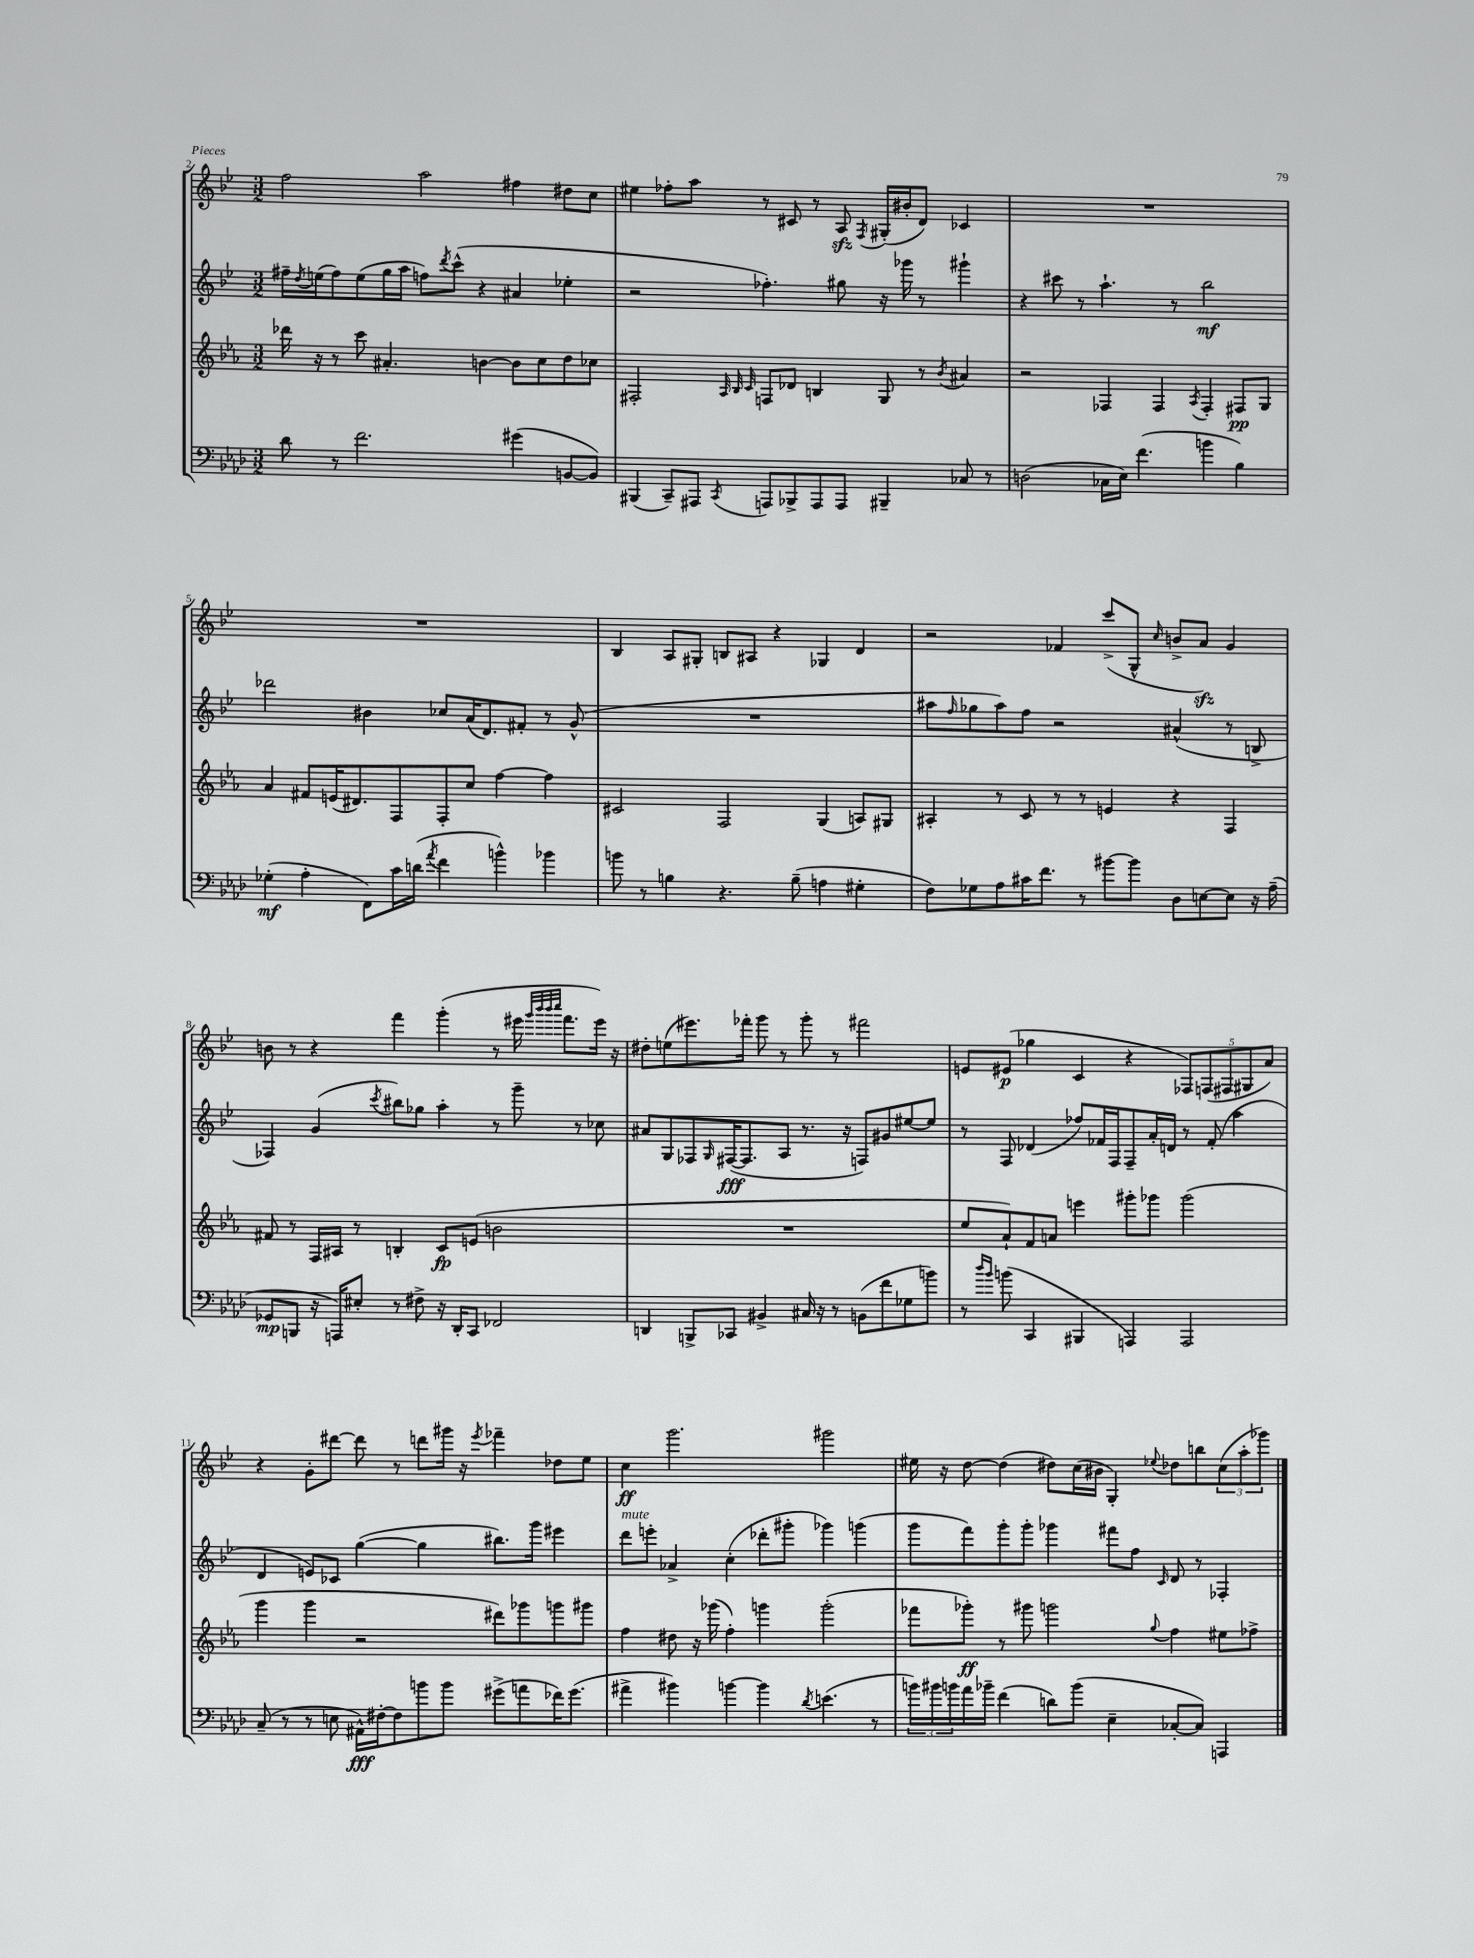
<<
\new StaffGroup <<
\new Staff = "s0" {
    \clef treble \key bes \major \numericTimeSignature \time 3/2
    f''2 a''2 fis''4 dis''8 c''8 |
    eis''4 fes''8-. a''8 r8 cis'8 r8 a8\sfz \acciaccatura { f8 } gis16-.( bis'16-. d'8) ces'4 |
    R1. |
    R1. |
    bes4 a8 gis8-. b8 ais8 r4 ges4 d'4 |
    r2 fes'4 c'''8->( g8-^ \grace { c''16 } b'8-> a'8\sfz) g'4 |
    b'8 r8 r4 f'''4 g'''4-.( r8 eis'''16 \grace { g'''32 bes'''32 bes'''32 c''''32 } f'''8. eis'''16) r16 |
    dis''8-. e''8( eis'''8.) fes'''16-. g'''8 r8 g'''8-. r8 fis'''2 |
    e'8 eis'8\p( ges''4 c'4 r4 \tuplet 5/4 { fes8) f8( fis8 gis8 a'8) } |
    r4 g'8-. dis'''8~ dis'''8 r8 d'''8 gis'''16 r16 \acciaccatura { ees'''8 } fes'''4-- des''8 ees''8 |
    c''4\ff g'''2. gis'''2 |
    eis''16 r16 d''8~ d''4( dis''8) c''16( bis'16 g4-.) \appoggiatura { ees''8 } des''8 b''8 \tuplet 3/2 { c''8( a''8-. ges'''8) } \bar "|." |
}
\new Staff = "s1" {
    \clef treble \key bes \major \numericTimeSignature \time 3/2
    fis''16-- \acciaccatura { d''8 } e''16( fis''8) e''8( g''16 a''16 f''8) \acciaccatura { d'''8 } c'''8-^( r4 ais'4 ees''4-. |
    r2 fes''4.-.) gis''8 r16 ges'''16 r8 gis'''4-! |
    r4 cis'''8 r8 a''4.-! r8 bes''2\mf |
    des'''2 bis'4 ces''8 a'16( d'8.) fis'8-. r8 g'8-^( |
    R1. |
    ais''8 \grace { f''16 } ges''8 ais''8) f''8 r2 ais'4-^( r8 b8-> |
    fes4) g'4( \acciaccatura { c'''8 } bis''8) ges''8 a''4-. r8 g'''8-- r8 ces''8 |
    ais'8 g8 fes8 \grace { g16 } fis16~\fff( fis8. a8 r8. r16 f8) gis'8 eis''8~ eis''8 |
    r8 f8 des'4( fes''8) fes'16 f16 f8-- a'16-. d'16 r8 fes'8-.( a''4 |
    d'4 e'8) ces'8 g''4~( g''4 bis''8.) g'''16 eis'''4 |
    d'''8^\markup { \italic "mute" } e'''8-. aes'4-> c''4-.( des'''8-. gis'''8-. ges'''4) g'''4( |
    g'''8 f'''8) g'''8-. g'''8-. ges'''4 fis'''8 f''8 \grace { c'16 } d'8 r8 fes4-. \bar "|." |
}
\new Staff = "s2" {
    \clef treble \key ees \major \numericTimeSignature \time 3/2
    des'''16 r16 r8 c'''8 ais'4.-. b'4~ b'8 c''8 d''8 ces''8 |
    fis2-. \grace { aes32 bes32 c'32 } f8 des'8 b4 g8 r8 \acciaccatura { bes'8 } ais'4 |
    r2 fes4 fes4 \acciaccatura { aes8 } fes4-. fis8\pp g8 |
    aes'4 fis'8 e'16( dis'8.) f8 f8-. c''8 f''4~ f''4 |
    cis'2 f2 g4( a8) gis8 |
    ais4-. r8 c'8 r8 r8 e'4 r4 f4 |
    fis'8 r8 f16 ais16 r8 b4-. c'8\fp e'8( b'2 |
    R1. |
    ees''8 aes'8-!) f'8 a'8 e'''4 gis'''8-. ges'''8 ges'''2( |
    g'''4 g'''4 r2 dis'''8) ges'''8 g'''8 gis'''8 |
    f''4 dis''8 r16 ges'''16( f''4-.) g'''4 g'''2-.( |
    fes'''8 ges'''8-.\ff) r8 gis'''8 g'''2 \appoggiatura { g''8 } f''4 eis''8 fes''8-> \bar "|." |
}
\new Staff = "s3" {
    \clef bass \key aes \major \numericTimeSignature \time 3/2
    des'8 r8 f'2. gis'4( b,8~ b,8) |
    bis,,4( c,8--) ais,,8 \acciaccatura { c,8 } a,,8 bes,,8-> a,,8 a,,8 bis,,4-- ces8 r8 |
    d2( ces16 ees16) f'4.( b'4 bes4) |
    ges4-.\mf( aes4-. f,8) c'16 d'16( \acciaccatura { aes'8 } f'4 b'4-^) bes'4 |
    b'8 r8 b4 r4. b8--( a4 gis4-. |
    f8) ges8 aes8 cis'16 f'8. r8 bis'8~ bis'8 des8 e8~ e8 r16 aes16--( |
    ges,8\mp b,,8 r16 a,,16) eis8-. r8 fis8-> r16 des,16-. c,8 fes,2 |
    d,4 b,,8-> ces,8 bis,4-> cis16 r16 r8 b,8( f'8 ges8 b'8) |
    r8 \grace { des''16 bes'16 } b'8( c,4 bis,,4 a,,4) a,,2 |
    c8--( r8 r8 e8 ais,16-^\fff) fis16~-. fis8 b'8 b'8 gis'8->( a'8 fes'16) gis'8.( |
    ais'4-> bis'4) b'4~ b'4 \acciaccatura { des'8 } e'4.( r8 |
    \tuplet 3/2 { b'16) bis'16 b'16 } aes'16 bes'16-- f'4( d'8) bes'8( ees4-- ces8~-. ces8) a,,4 \bar "|." |
}
>>
>>
\layout { \context { \Score currentBarNumber = #2 } }
